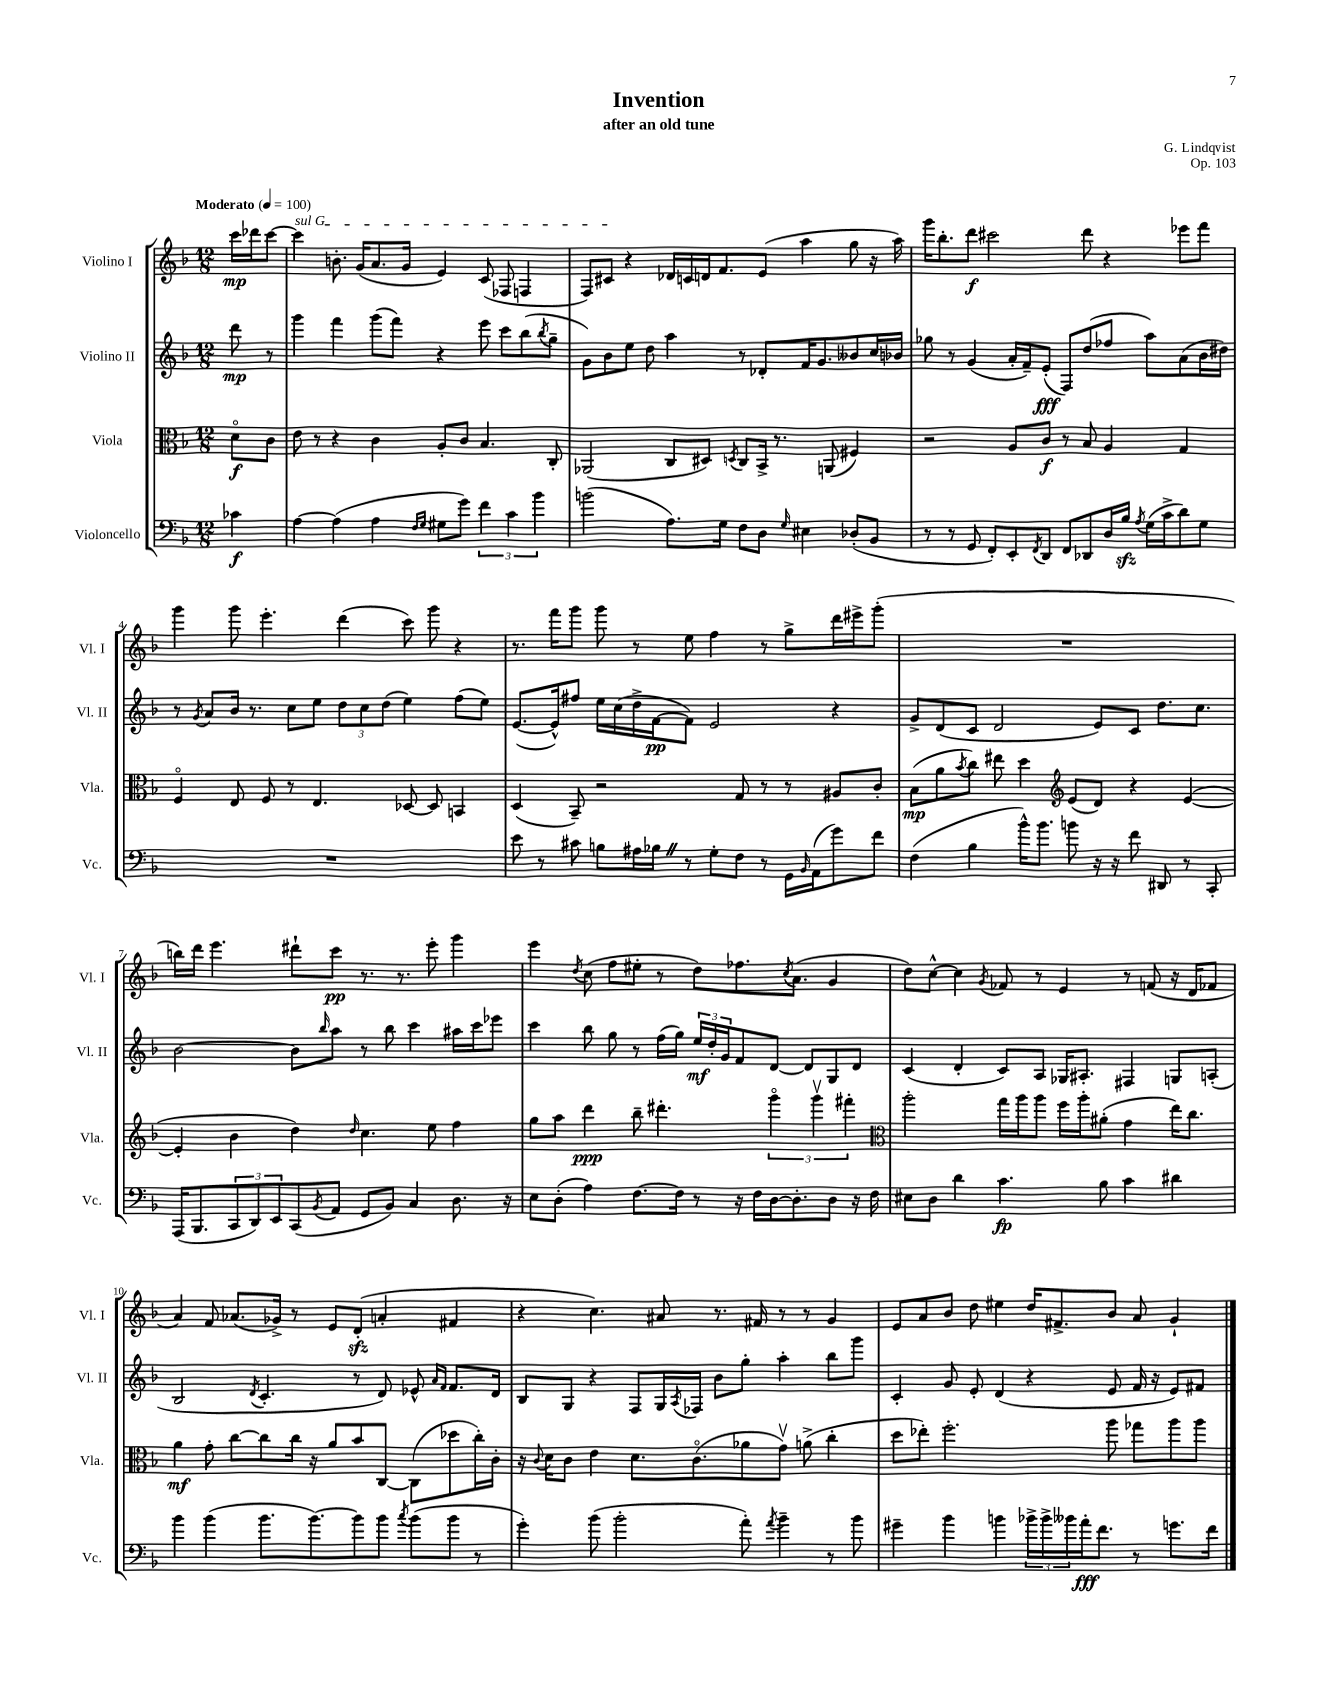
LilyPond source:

\header { title = "Invention" composer = "G. Lindqvist" subtitle = "after an old tune" opus = "Op. 103" }
<<
\new StaffGroup <<
\new Staff = "s0" \with { instrumentName = "Violino I" shortInstrumentName = "Vl. I" } {
    \clef treble \key f \major \numericTimeSignature \time 12/8 \partial 4 \tempo "Moderato" 4 = 100
    c'''16\mp des'''16 c'''8~ |
    \once \override TextSpanner.bound-details.left.text = \markup { \italic "sul G" } c'''4\startTextSpan b'8.-. g'16( a'8. g'16 e'4) c'8( fes8 f4 |
    f8) cis'8\stopTextSpan r4 des'16 c'16 d'16 f'8. e'8( a''4 g''8 r16 a''16) |
    g'''16 bes''8.-. d'''8\f cis'''2 d'''8 r4 ees'''8 f'''8 |
    g'''4 g'''8 e'''4.-. d'''4( c'''8) g'''8 r4 |
    r8. f'''16 g'''8 g'''8 r8 e''8 f''4 r8 g''8-> d'''16 eis'''16-> g'''8-.( |
    R1. |
    b''16) d'''16 e'''4. dis'''8-! c'''8\pp r8. r8. e'''8-. g'''4 |
    e'''4 \acciaccatura { d''8 } c''8( f''8 eis''8-. r8 d''8) fes''8. \acciaccatura { c''8 } a'8.( g'4 |
    d''8) c''8~-^ c''4 \acciaccatura { g'8 } fes'8 r8 e'4 r8 f'8( r16 d'16 fes'8 |
    a'4) f'8 aes'8.( ges'16->) r8 e'8 d'8-.\sfz( a'4-. fis'4 |
    r4 c''4.) ais'8 r8. fis'16 r8 r8 g'4 |
    e'8 a'8 bes'8 d''8 eis''4 d''16 fis'8.-> bes'8 a'8 g'4-! \bar "|." |
}
\new Staff = "s1" \with { instrumentName = "Violino II" shortInstrumentName = "Vl. II" } {
    \clef treble \key f \major \numericTimeSignature \time 12/8 \partial 4
    d'''8\mp r8 |
    g'''4 f'''4 g'''8( f'''8) r4 e'''8 c'''8 bes''8( \acciaccatura { bes''8 } g''8-- |
    g'8) bes'8 e''8 d''8 a''4 r8 des'8-. f'16 g'8. beses'8 c''16 bes'16 |
    ges''8 r8 g'4( a'16-. f'16--) e'8-.\fff( f8) d''8( fes''8 a''8) a'8( bes'16 dis''16) |
    r8 \acciaccatura { g'8 } a'8 bes'16 r8. c''8 e''8 \tuplet 3/2 { d''8 c''8 d''8( } e''4) f''8( e''8) |
    e'8.~( e'16-^) fis''8 e''16 c''16( d''16-> f'16~\pp f'8) e'2 r4 |
    g'8-> d'8( c'8 d'2 e'8) c'8 d''8. c''8. |
    bes'2~ bes'8 \grace { bes''16 } a''8 r8 bes''8 c'''4 ais''16 c'''16 ees'''8 |
    c'''4 bes''8 g''8 r8 f''16( g''16) \tuplet 3/2 { e''16\mf d''16-. g'16 } f'8 d'8~ d'8 g8 d'8 |
    c'4( d'4-. c'8) a8 ges16 ais8.-. fis4 g8 a8-.( |
    bes2 \acciaccatura { d'8 } c'4.-. r8 d'8) ees'8-^ \grace { a'16 f'16 } f'8. d'16 |
    bes8 g8 r4 f8 g16 \acciaccatura { a8 } fes16 bes'8 g''8-. a''4-. bes''8 g'''8 |
    c'4-. g'8 e'8-. d'4( r4 e'8 f'16 r16 e'8) fis'8 \bar "|." |
}
\new Staff = "s2" \with { instrumentName = "Viola" shortInstrumentName = "Vla." } {
    \clef alto \key f \major \numericTimeSignature \time 12/8 \partial 4
    d'8\flageolet\f c'8 |
    e'8 r8 r4 c'4 a8-. c'8 bes4. c8-. |
    aes,2( c8 dis8) \acciaccatura { d8 } c8 bes,16-> r8. a,8( fis4) |
    r2 a8 c'8\f r8 bes8 a4 g4 |
    f4\flageolet e8 f8 r8 e4. des8~ des8 b,4 |
    d4( bes,8--) r2 g8 r8 r8 ais8 c'8-. |
    bes8\mp( a'8 \acciaccatura { bes'8 } c''8) eis''8 d''4 \clef treble e'8( d'8) r4 e'4~( |
    e'4-. bes'4 d''4) \grace { d''16 } c''4. e''8 f''4 |
    g''8 a''8 d'''4\ppp bes''8-- dis'''4.-. \tuplet 3/2 { g'''4\flageolet g'''4\upbow fis'''4-. } |
    \clef alto a''2-. g''16 a''16 a''8 f''16 a''16-. ais'8-.( g'4 e''16) c''8. |
    a'4\mf g'8-. c''8~ c''8 c''16 r16 a'8 bes'8 c8~ c8( des''8 c''16-.) c'16-. |
    r16 \appoggiatura { c'8 } d'16 c'8 e'4 d'8. c'8.\flageolet( aes'8 g'8\upbow) a'8->( c''4-. |
    d''8 ees''8-.) f''2.-. a''8 ges''8 a''8 a''8 \bar "|." |
}
\new Staff = "s3" \with { instrumentName = "Violoncello" shortInstrumentName = "Vc." } {
    \clef bass \key f \major \numericTimeSignature \time 12/8 \partial 4
    ces'4\f |
    a4~ a4( a4 \grace { f16 g16 } gis8 g'8) \tuplet 3/2 { f'4 c'4 bes'4 } |
    b'2( a8.) g16 f8 d8 \grace { g16 } eis4 des8-.( bes,8 |
    r8 r8 g,8 f,8-.) e,8-. \acciaccatura { f,8 } d,8 f,8 des,8 d16 bes16\sfz \acciaccatura { a8 } g16( c'16-> d'8) g8 |
    R1. |
    e'8 r8 cis'8 b8 ais16 bes16 \once \override BreathingSign.text = \markup { \musicglyph "scripts.caesura.straight" } \breathe r8 g8-. f8 r8 g,16 \grace { bes,16 } a,16( g'8) f'8 |
    f4( bes4 bes'16-^) bes'8. b'8 r16 r16 f'8 dis,8 r8 c,8-. |
    a,,16( bes,,8. \tuplet 3/2 { c,8 d,8) e,8 } c,8( \acciaccatura { bes,8 } a,8 g,8 bes,8) c4 d8. r16 |
    e8 d8-.( a4) f8.~ f16 r8 r16 f16 d16~ d8.-. d8 r16 f16 |
    eis8 d8 d'4 c'4.\fp bes8 c'4 dis'4 |
    bes'4 bes'4( bes'8. bes'8.~) bes'8 bes'8 \acciaccatura { c''8 } bes'8( bes'8 r8 |
    g'4-.) bes'8( bes'2-. a'8-.) \acciaccatura { a'8 } bes'4-- r8 bes'8 |
    gis'4-- bes'4 b'4 \tuplet 3/2 { bes'16-> bes'16-> beses'16 } a'16-.\fff f'8. r8 g'8. f'16 \bar "|." |
}
>>
>>
